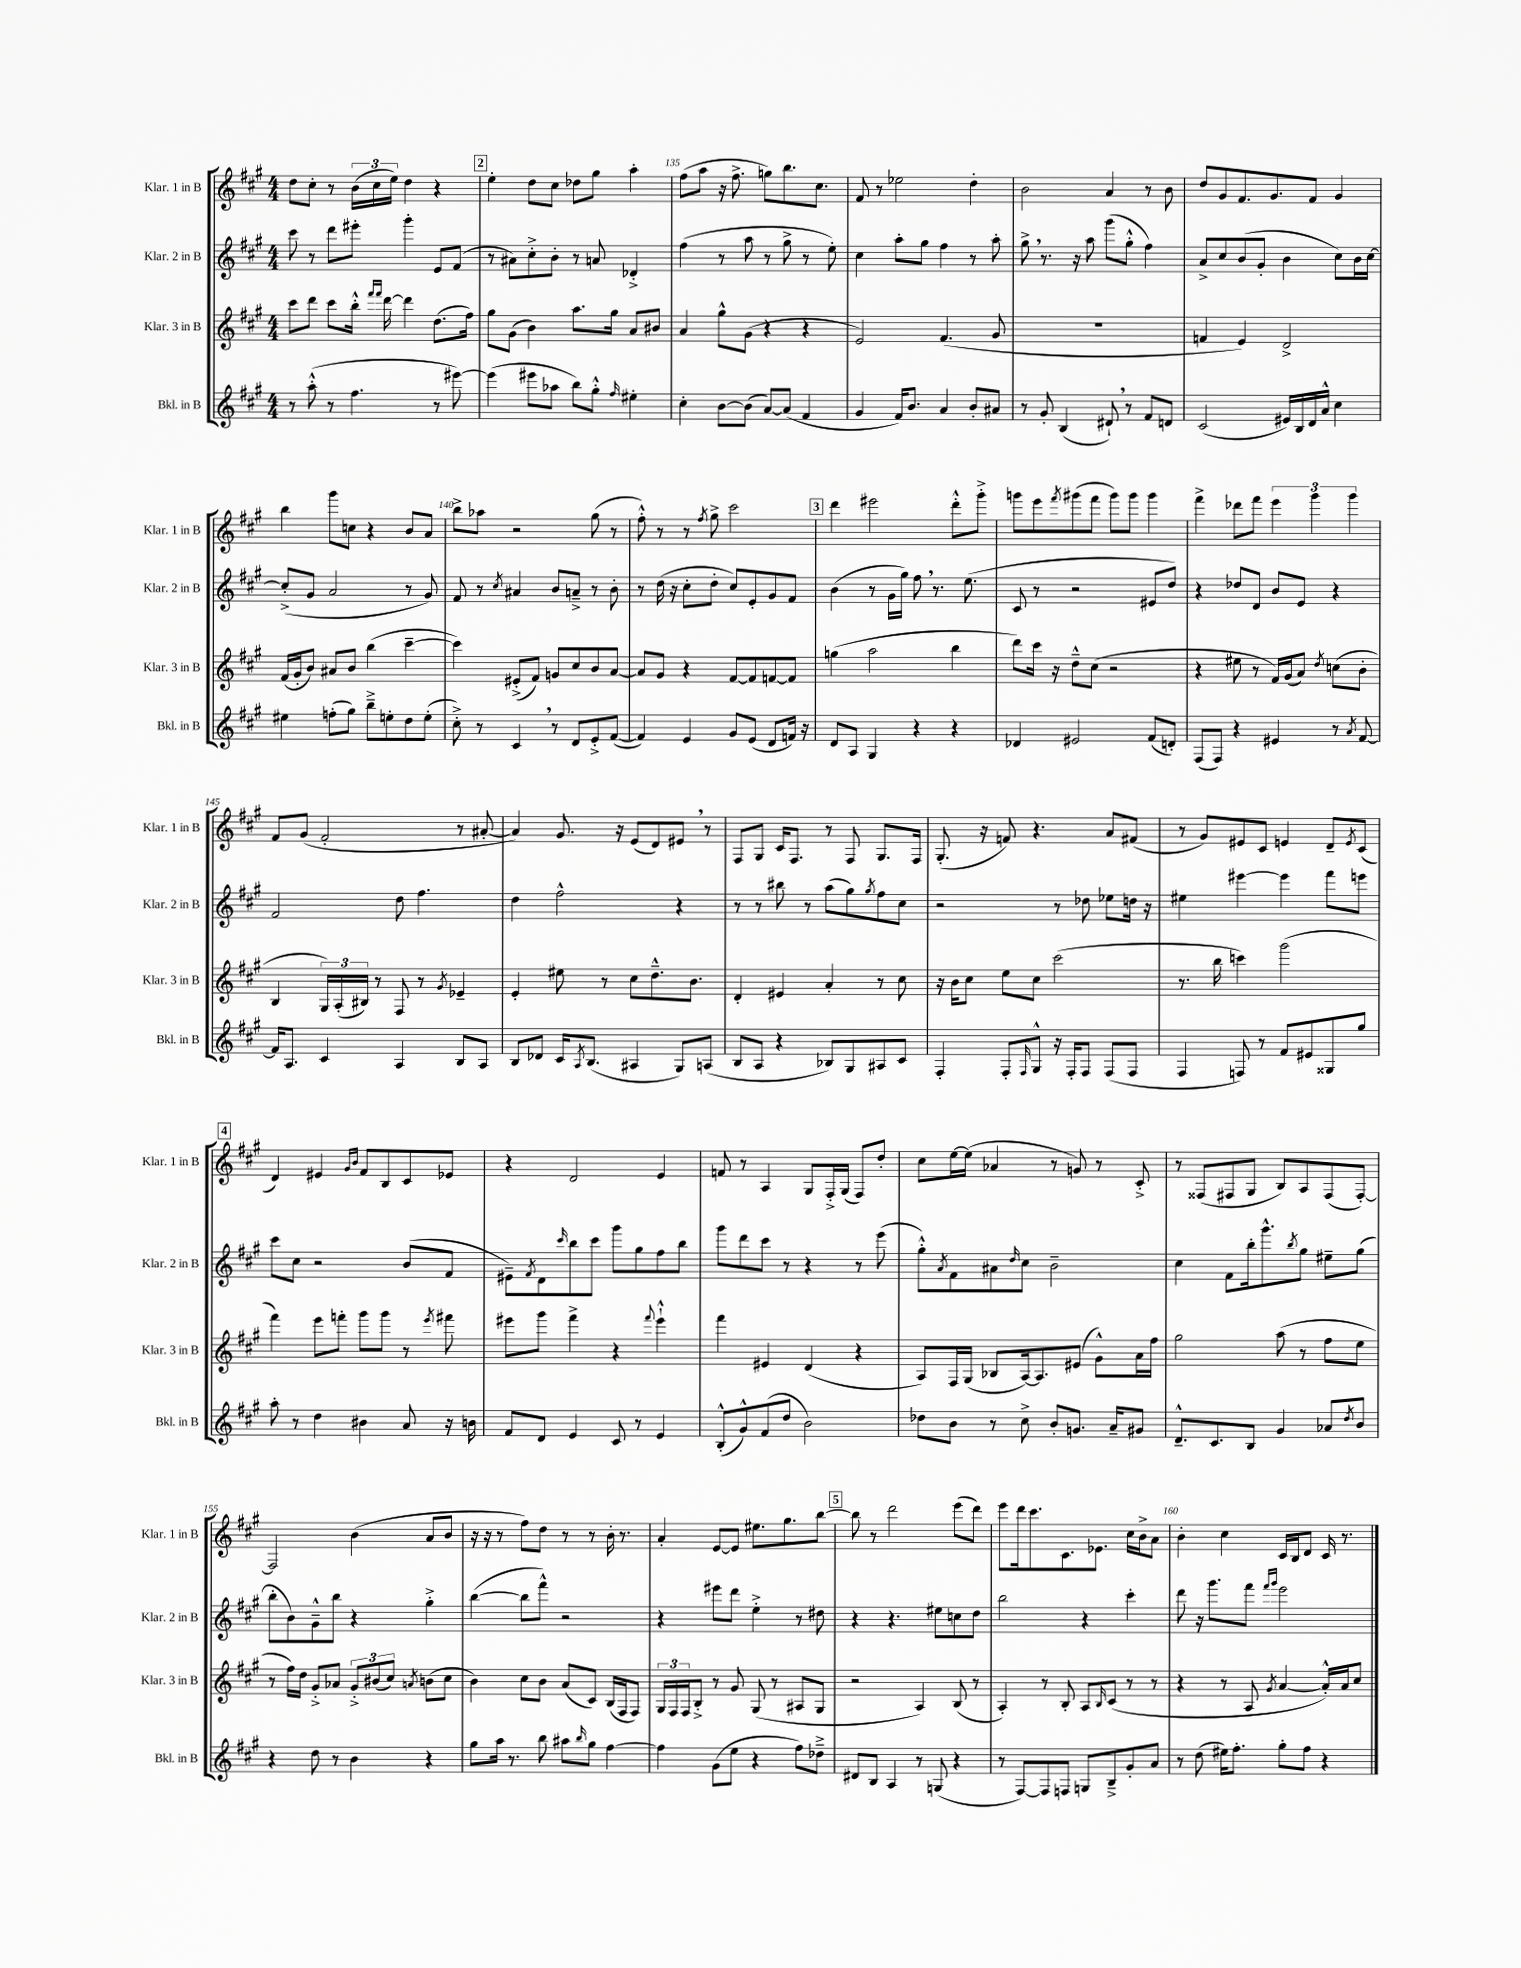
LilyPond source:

<<
\new StaffGroup <<
\new Staff = "s0" \with { instrumentName = "Klar. 1 in B" shortInstrumentName = "Klar. 1 in B" } {
    \clef treble \key a \major \numericTimeSignature \time 4/4
    d''8 cis''8-. r8 \tuplet 3/2 { b'16( cis''16 e''16) } d''4 r4 |
    \mark \markup { \box "2" } e''4-. d''8 cis''8 des''8 gis''8 a''4-. |
    fis''8( a''8 r16 fis''8.-> g''8) b''8. cis''8. |
    fis'8 r8 ees''2 d''4-. |
    b'2 a'4 r8 b'8 |
    d''8 gis'8 fis'8. gis'8. fis'8 gis'4 |
    b''4 gis'''8 c''8 r4 b'8 a'8 |
    b''8-> aes''8 r2 gis''8( r8 |
    fis''8-.-^) r8 r8 \acciaccatura { fis''8 } gis''8-> cis'''2 |
    \mark \markup { \box "3" } d'''4 eis'''2 d'''8-.-^ gis'''8-.-> |
    g'''8 e'''8 \acciaccatura { fis'''8 } gis'''8( fis'''8 gis'''8) gis'''8 gis'''4 |
    fis'''4-> des'''8 fis'''8 \tuplet 3/2 { e'''4 gis'''4 gis'''4 } |
    fis'8 gis'8( fis'2-. r8 ais'8~-. |
    ais'4) gis'8. r16 e'8( d'8) eis'8 \breathe r8 |
    fis8 gis8 cis'16 fis8. r8 fis8 gis8. fis16 |
    gis8.-.( r16 f'8) r4. a'8 fis'8( |
    r8 gis'8) eis'8 cis'8 e'4 d'8-- \acciaccatura { e'8 } cis'8( |
    \mark \markup { \box "4" } d'4) eis'4 \grace { gis'16 b'16 } fis'8 b8 cis'8 ees'8 |
    r4 d'2 e'4 |
    f'8 r8 a4 gis8 fis16-.-> gis16( fis8) d''8-. |
    cis''8 e''16~ e''16( aes'4 r8 g'8) r8 cis'8-.-> |
    r8 fisis8( fis8 gis8 b8) a8 fis8( fis8~-.) |
    fis2 b'4( a'8 b'8 |
    r16 r16 r8 fis''8) d''8 r8 r8 b'16-. r8. |
    a'4-. e'8~ e'8 eis''8. gis''8. b''8~ |
    \mark \markup { \box "5" } b''8 r8 d'''2 e'''8( d'''8) |
    e'''8 d'''16 cis'''8. cis'8. ees'8. cis''16 b'16-> a'8 |
    b'4-. cis''4 cis'16 b16 d'8 cis'16 r8. \bar "|." |
}
\new Staff = "s1" \with { instrumentName = "Klar. 2 in B" shortInstrumentName = "Klar. 2 in B" } {
    \clef treble \key a \major \numericTimeSignature \time 4/4
    cis'''8 r8 d'''8 eis'''8-. gis'''4-. e'8 fis'8( |
    \mark \markup { \box "2" } r8 ais'8) cis''8-.-> b'8-. r8 a'8 des'4-.-> |
    fis''4( r8 a''8 r8 gis''8-> r8 e''8-.) |
    cis''4 a''8-. gis''8 fis''4 r8 a''8-. |
    gis''8-> \breathe r8. r16 a''8 gis'''8( gis''8-.-^ fis''4) |
    a'8-> cis''8 b'8( gis'8-. b'4 cis''8) b'16 cis''16~ |
    cis''8-.->( gis'8 a'2 r8 gis'8) |
    fis'8 r8 \acciaccatura { cis''8 } ais'4 b'8 a'8---> r8 b'8-. |
    r8 d''16( r16 cis''8-. d''8-. cis''8) e'8-. gis'8 fis'8 |
    \mark \markup { \box "3" } b'4( r8 gis'16 gis''16) fis''8 \breathe r8. e''8.( |
    cis'8 r8 r2 eis'8 d''8) |
    r4 des''8 d'8 b'8 e'8 r4 |
    fis'2 d''8 fis''4. |
    d''4 fis''2-^ r4 |
    r8 r8 bis''8 r8 a''8( gis''8) \acciaccatura { gis''8 } fis''8 cis''8 |
    r2 r8 des''8 ees''8 d''16 r16 |
    eis''4 eis'''4~ eis'''4 fis'''8 e'''8 |
    \mark \markup { \box "4" } cis'''8 cis''8 r2 b'8( fis'8 |
    eis'8--) \acciaccatura { fis'8 } d'8 \grace { cis'''16 } b''8 cis'''8 gis'''8 gis''8 fis''8 b''8 |
    gis'''8 d'''8 cis'''8 r8 r4 r8 e'''8( |
    gis''8-.-^) \acciaccatura { a'8 } fis'8 ais'8 \grace { d''16 } cis''8 b'2-- |
    cis''4 fis'8 b''16-. gis'''8.-^ \acciaccatura { b''8 } gis''8 eis''8-- gis''8( |
    b''8-. b'8) gis'8---^ b''8 r4 gis''4-.-> |
    b''4~( b''8 fis'''8-^) r2 |
    r4 eis'''8 d'''8 e''4-.-> r8 dis''8 |
    \mark \markup { \box "5" } r4 r4. eis''8 c''8 d''8 |
    b''2 r4 cis'''4-. |
    d'''8 r16 gis'''8. fis'''8 \grace { fis'''16 gis'''16 } e'''2 \bar "|." |
}
\new Staff = "s2" \with { instrumentName = "Klar. 3 in B" shortInstrumentName = "Klar. 3 in B" } {
    \clef treble \key a \major \numericTimeSignature \time 4/4
    cis'''8 d'''8 cis'''8 b''16-.-^ \grace { fis'''16 fis'''16 } d'''16~ d'''4 d''8.( fis''16) |
    \mark \markup { \box "2" } gis''8 gis'8( b'4) a''8. gis''16 a'8 bis'8 |
    a'4 gis''8-^ gis'8( r4 r4 |
    e'2) fis'4.( gis'8 |
    R1 |
    f'4 e'4) d'2-> |
    fis'16( gis'16-. b'8) ais'8 b'8 b''4( cis'''4~-- |
    cis'''4) eis'8-.->( fis'8) g'8 cis''8 b'8 a'8~ |
    a'8 gis'8 r4 fis'8~ fis'8 f'8~ f'8 |
    \mark \markup { \box "3" } g''4( a''2 b''4 |
    d'''8) cis'''16 r16 d''8---^ cis''8( r2 |
    r4 eis''8 r8 fis'16) gis'16( a'8) \acciaccatura { d''8 } c''8( b'8-. |
    b4 \tuplet 3/2 { gis16) a16-.( bis16) } r8 fis8 r8 \acciaccatura { gis'8 } ees'4-- |
    e'4-. eis''8 r8 cis''8 d''8.---^ b'8. |
    d'4-. eis'4 a'4-. r8 cis''8 |
    r16 b'16 cis''8 e''8 cis''8 cis'''2( |
    r8. b''16 c'''4) gis'''2( |
    \mark \markup { \box "4" } fis'''4) e'''8 f'''8-. gis'''8 gis'''8 r8 \acciaccatura { e'''8 } fis'''8 |
    eis'''8 gis'''8 fis'''4-> r4 \appoggiatura { fis'''8 } eis'''4-!-^ |
    fis'''4 eis'4 d'4( r4 |
    a8) fis16 gis16( bes8 a16~) a8. eis'8( gis'8-^) a'16 fis''16 |
    gis''2 a''8( r8 fis''8 e''8 |
    r8 fis''16) d''16 gis'8-.-> aes'8 \tuplet 3/2 { gis'8-.-> bis'8( cis''8) } \acciaccatura { a'8 } b'8( cis''8 |
    b'4) cis''8 b'8 a'8( cis'8) b16( fis16 fis8) |
    \tuplet 3/2 { gis16 fis16 fis16 } b8-.-> r8 gis'8 gis8( r8 ais8 gis8 |
    \mark \markup { \box "5" } r2 a4) b8( r8 |
    a4-.) r8 b8-. a8 \grace { b16 } cis'8( r8 r8 |
    r4 r8 a8 \acciaccatura { gis'8 } a'4~ a'16-.-^) a'16 cis''8 \bar "|." |
}
\new Staff = "s3" \with { instrumentName = "Bkl. in B" shortInstrumentName = "Bkl. in B" } {
    \clef treble \key a \major \numericTimeSignature \time 4/4
    r8 a''8-.-^( r8 fis''4. r8 eis'''8~) |
    \mark \markup { \box "2" } eis'''4( eis'''8 aes''8 b''8) gis''8-.-^ \grace { fis''16 } eis''4-. |
    cis''4-. b'8~ b'8( a'8~) a'8( fis'4 |
    gis'4 fis'16) b'8. a'4 b'8-. ais'8 |
    r8 gis'8-. b4( dis'8-!) \breathe r8 fis'8 d'8 |
    cis'2( eis'16) b16 d'16 a'16-^ cis''4 |
    eis''4 f''8-.( gis''8) b''8---> e''8-. d''8 e''8-.( |
    cis''8-.->) r8 cis'4 \breathe r8 d'8 e'8-.-> fis'8~( |
    fis'4) e'4 gis'8 e'8( d'8 f'16) r16 |
    \mark \markup { \box "3" } d'8 a8 gis4 r4 r4 |
    des'4 eis'2 fis'8( d'8-.) |
    fis8( fis8) r4 eis'4 r8 \acciaccatura { a'8 } fis'8~ |
    fis'16 a8. cis'4 a4 b8 a8 |
    b8 des'8 cis'16 \acciaccatura { a8 } b8.( ais4 gis8) a8( |
    b8 a8 r4 bes8) gis8 ais8 cis'8 |
    fis4-. fis8-. \grace { fis16 } gis8-^ r16 fis16-. fis8 fis8( fis8 |
    fis4 f8) r8 fis'8 eis'8 gisis8 gis''8 |
    \mark \markup { \box "4" } a''8-. r8 d''4 bis'4 a'8 r16 b'16 |
    fis'8 d'8 e'4 cis'8 r8 e'4 |
    b8-.-^( gis'8-^) fis'8( d''8 b'2) |
    des''8 b'8 r8 cis''8-> b'8-. g'8. a'16-- gis'8 |
    d'8.---^ cis'8. b8 gis'4 aes'8 \acciaccatura { d''8 } b'8 |
    r4 d''8 r8 b'4 r4 |
    gis''8 a''16 r8. b''8 ais''8 \grace { b''16 } gis''8 fis''4~ |
    fis''4 gis'8( e''8 r4 fis''8) des''8---> |
    \mark \markup { \box "5" } dis'8 b8 a4 r8 g8( r4 |
    r8 fis8~) fis8 f8 g8 b8---> gis'8-. a'8 |
    r8 d''8( eis''16) fis''8.-. gis''8-. fis''8 r4 \bar "|." |
}
>>
>>
\layout { \context { \Score currentBarNumber = #133 \override BarNumber.break-visibility = ##(#f #t #t) barNumberVisibility = #(every-nth-bar-number-visible 5) } }
